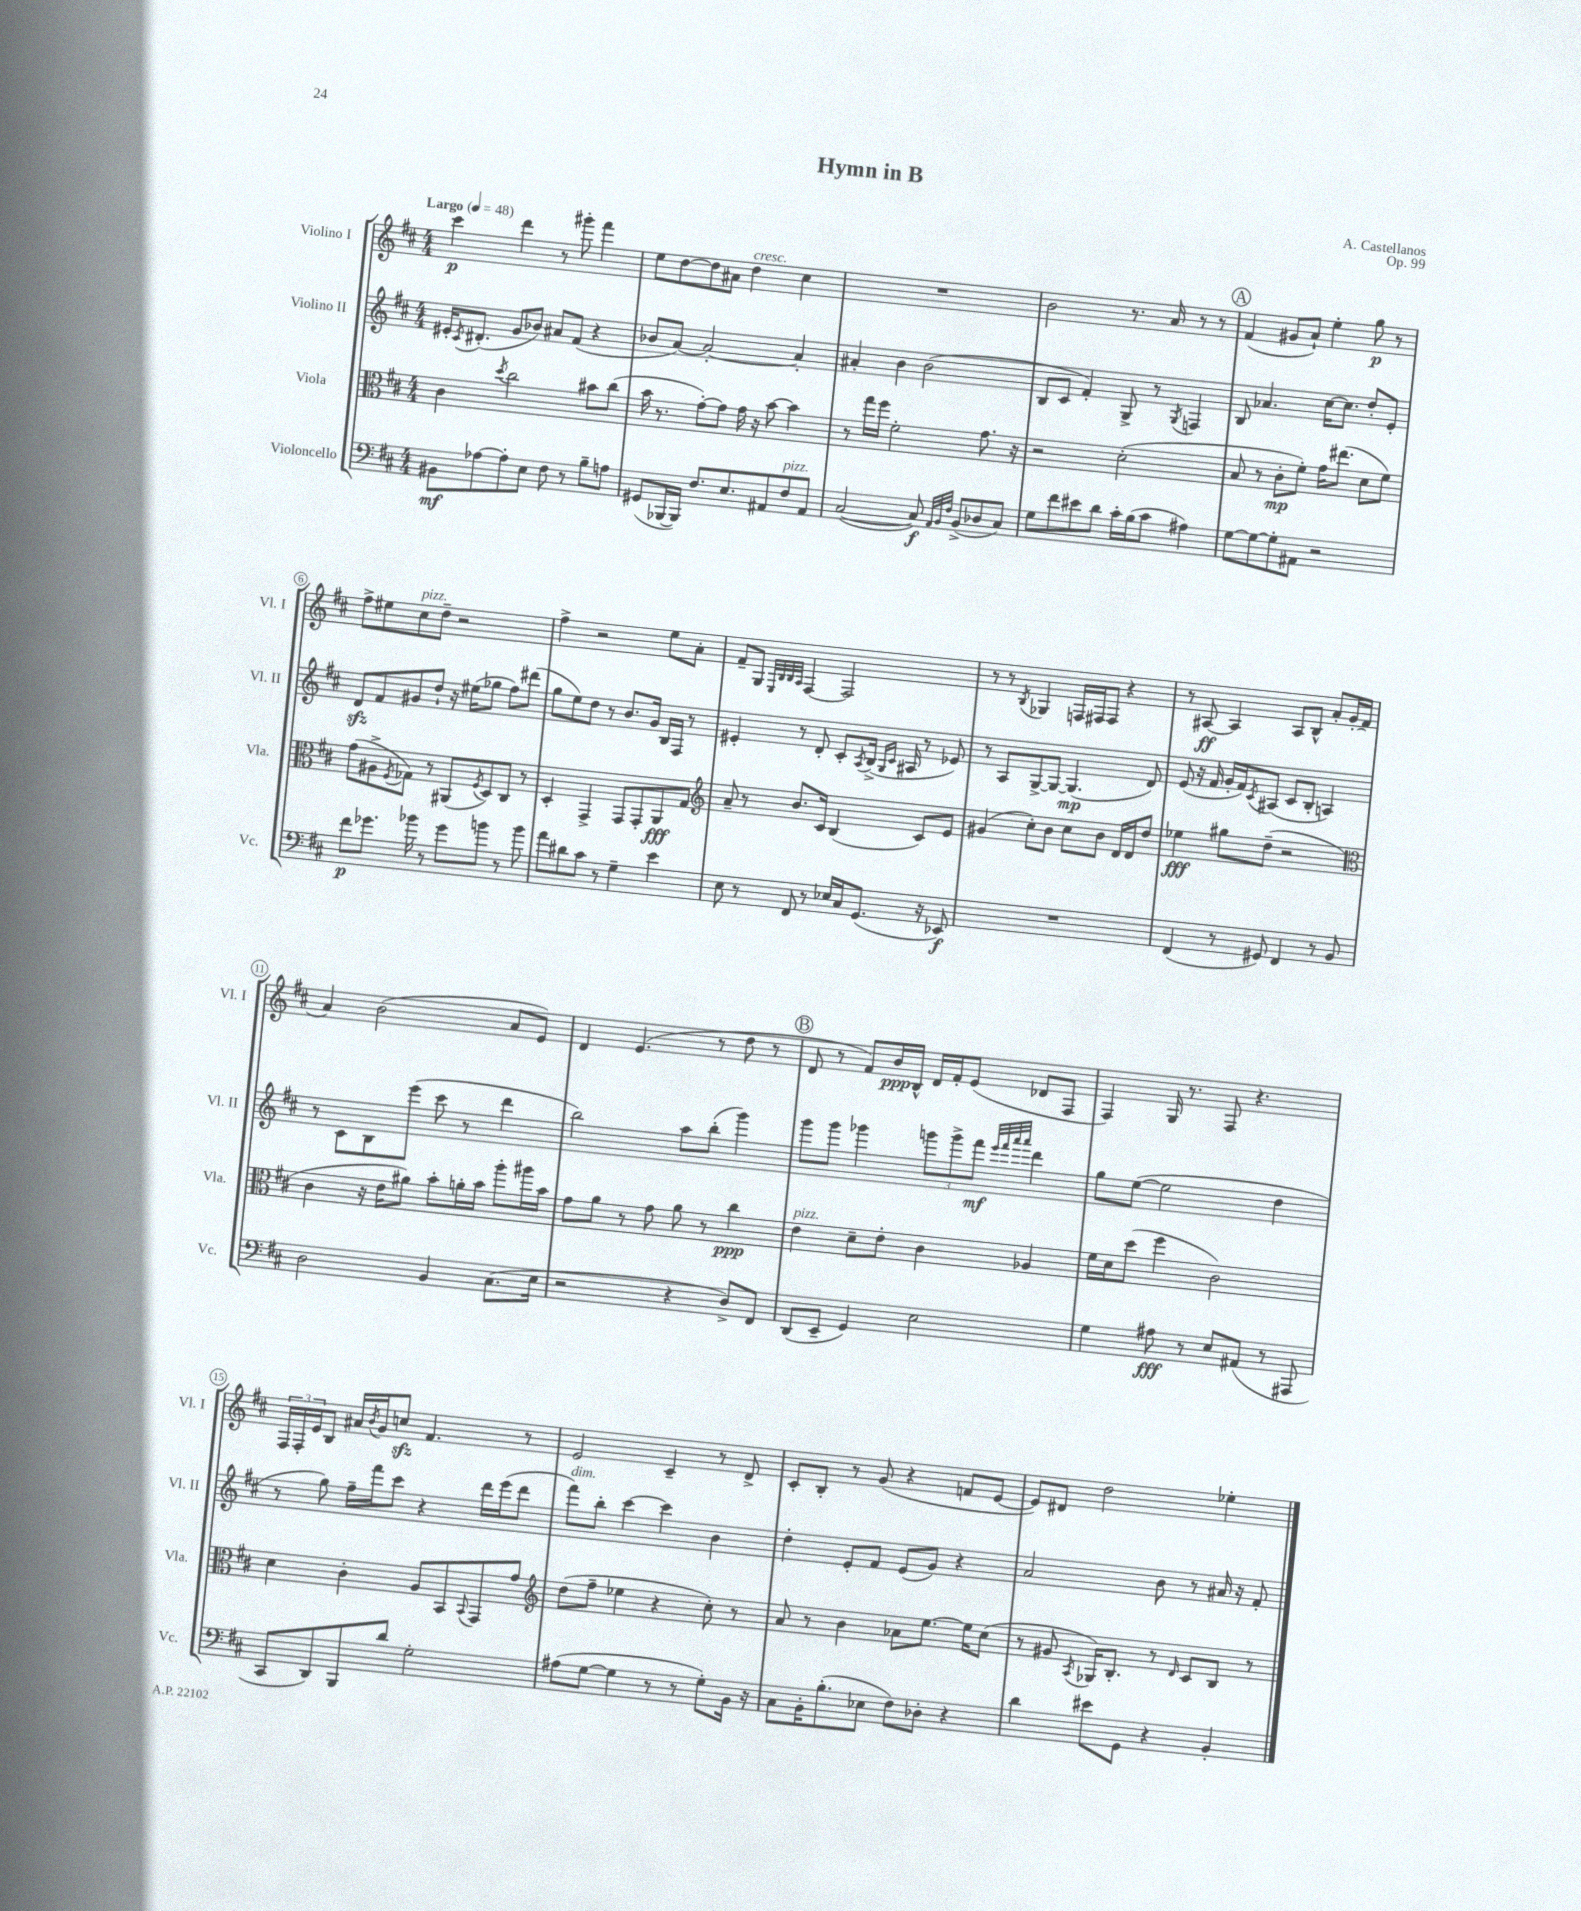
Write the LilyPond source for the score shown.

\header { title = "Hymn in B" composer = "A. Castellanos" opus = "Op. 99" }
<<
\new StaffGroup <<
\new Staff = "s0" \with { instrumentName = "Violino I" shortInstrumentName = "Vl. I" } {
    \clef treble \key d \major \numericTimeSignature \time 4/4 \tempo "Largo" 4 = 48
    cis'''4\p d'''4 r8 gis'''8-. fis'''4 |
    e''8 d''8~ d''8 ais'8 d''4^\markup { \italic "cresc." } cis''4 |
    R1 |
    b'2 r8. a'16 r8 r8 |
    \mark \markup { \circle "A" } fis'4( gis'8 a'8-!) e''4-. g''8\p r8 |
    fis''8-> eis''8 cis''8^\markup { \italic "pizz." } d''8-- r2 |
    fis''4-> r2 e''8 a'8-. |
    fis'8-- g8 \grace { e32 b32 b32 a32 } fis4~ fis2 |
    r8 r8 \acciaccatura { b8 } ges4 f16 fis16 fis8 r4 |
    r8 ais8~\ff ais4 ais8 b8-^ a'8-. g'16-. fis'16( |
    a'4) b'2( a'8 e'8) |
    d'4 e'4.( r8 d''8 r8 |
    \mark \markup { \circle "B" } d'8 r8 fis'8) b'16\ppp b16-^ d'16 fis'16-. e'8( des'8 fis8 |
    fis4) g16 r8. fis8 r4. |
    \tuplet 3/2 { fis16 fis16-. e'16 } b8 ais'16 \acciaccatura { b'8 } g'16 c''8\sfz fis'4. r8 |
    e'2 cis'4-- r8 d'8-> |
    cis'8-. b8-. r8 g'8( r4 f'8 e'8~ |
    e'8) dis'8 d''2 ees''4-. \bar "|." |
}
\new Staff = "s1" \with { instrumentName = "Violino II" shortInstrumentName = "Vl. II" } {
    \clef treble \key d \major \numericTimeSignature \time 4/4
    eis'16-. \acciaccatura { cis'8 } dis'8.-.( g'8 bes'8) ais'8 fis'8( r4 |
    bes'8 a'8~) a'2~-. a'4-. |
    ais'4-. b'4 b'2( |
    b8 cis'8 fis'4-.) g8-> r8 \acciaccatura { g8 } f4 |
    \mark \markup { \circle "A" } b8 aes'4. cis''16~ cis''8. d''8-. e'8-. |
    d'8\sfz fis'8 gis'8 d''8-! r16 eis''16( ges''8 fis''8) dis'''8( |
    g''8 e''8) d''8 r8 b'8. g'16 b16 fis16 r8 |
    eis'4-. r8 d'8-. cis'8-. \acciaccatura { a8 } b16->( \grace { g16 cis'16 } ais16 r8 ees'8) |
    r8 a8 g8~-> g8~ g4.\mp( d'8) |
    e'8( r16 fis'16 g'16-. fis'16) \acciaccatura { cis'8 } ais8( cis'8 b8-. a4) |
    r8 cis'8 b8 e'''8( cis'''8 r8 d'''4 |
    b''2) a''8 b''8-.( g'''4) |
    \mark \markup { \circle "B" } g'''8 g'''8 ges'''4 \tuplet 3/2 { g'''8 g'''8-> fis'''8\mf } \grace { e'''32 fis'''32 a'''32 a'''32 } d'''4 |
    g''8 e''8~( e''2 d''4 |
    r8 g''8) fis''16-- fis'''16 cis'''8 r4 d'''16 e'''16( d'''8 |
    fis'''8^\markup { \italic "dim." }) b''8-. cis'''4~ cis'''4 b'4 |
    d''4-. e'8-. fis'8 e'8( g'8) r4 |
    a'2 b'8 r8 ais'16 r16 fis'8-. \bar "|." |
}
\new Staff = "s2" \with { instrumentName = "Viola" shortInstrumentName = "Vla." } {
    \clef alto \key d \major \numericTimeSignature \time 4/4
    cis'4 \acciaccatura { d''8 } cis''2 bis'8 cis''8( |
    b'16 r8. g'8~-.) g'8 g'16 r16 b'8~ b'4 |
    r8 g''16 fis''16 fis'2-. g'8. r16 |
    r2 d'2-.( |
    \mark \markup { \circle "A" } b8 r8 cis'8-.\mp fis'8-.) g'16 eis''8.( d'8 fis'8) |
    g'8( ais8-> \acciaccatura { fis8 } ges8) r8 ais,8( \acciaccatura { fis8 } d8) cis8 r8 |
    d4-. g,4-> g,8 g,8-. a,8\fff g8 |
    \clef treble a'8-- r8 b'8. cis'16 b4( cis'8) e'8 |
    gis'4( cis''8-.) b'8 cis''8 b'8 d'16 d'16 d''8 |
    ees''4\fff gis''8 d''8--( r2 |
    \clef alto cis'4 r16 e'16 ais'8) b'8-. a'16-. b'16 a''8-. ais''16 b'16 |
    g'8 a'8 r8 g'8 a'8 r8 cis''4\ppp |
    \mark \markup { \circle "B" } e'4^\markup { \italic "pizz." } d'8-- e'8-. cis'4 aes4 |
    fis'16 d'16 d''8( fis''4 cis'2) |
    d'4 cis'4-. a8 b,8 \appoggiatura { b,8 } g,8 g'8 |
    \clef treble d''8( fis''8-- ees''4 r4 cis''8-.) r8 |
    a'8 r8 b'4 aes'8 e''8.~ e''16 cis''8( |
    r8 gis'8 \acciaccatura { a8 } ges16) b8.-. r8 \grace { d'16 } cis'8 b8 r8 \bar "|." |
}
\new Staff = "s3" \with { instrumentName = "Violoncello" shortInstrumentName = "Vc." } {
    \clef bass \key d \major \numericTimeSignature \time 4/4
    bis,8\mf aes8~ aes8-. e8 fis8 r8 b8-- a8 |
    gis,8( bes,,16~ bes,,16) fis8. e8. ais,8 fis8^\markup { \italic "pizz." } ais,8 |
    cis2~( cis8\f) \grace { a,32 b,32 fis32 } b,8->( des8 cis8) |
    g8 fis'8 eis'8 d'8 cis'16-. b16( cis'8 ais4) |
    \mark \markup { \circle "A" } g8~ g8~ g8-. ais,8 r2 |
    fis'8\p ges'8. bes'16 r8 ges'8 b'8 r8 b'8 |
    a'8 dis'8 cis'8 r8 g4-- e'4 |
    e8 r8 fis,8 r8 ees16 cis16 g,8.( r16 ees,8\f) |
    R1 |
    fis,4( r8 gis,8) fis,4 r8 b,8 |
    d2 b,4 cis8.( e16 |
    r2 r4 d8->) fis,8 |
    \mark \markup { \circle "B" } d,8( e,8-- g,4) e2 |
    g4 ais8\fff r8 e8 ais,8( r8 ais,,8 |
    cis,8 d,8) b,,8 d'8 g2-. |
    ais8( g8~ g4 r8 r8 g8-.) b,16 r16 |
    cis8 b,16-. b8.-.( ees8 fis8) des8-. r4 |
    d'4 eis'8 g,8 r4 b,4-. \bar "|." |
}
>>
>>
\layout { \context { \Score \override BarNumber.stencil = #(make-stencil-circler 0.1 0.3 ly:text-interface::print) } }
